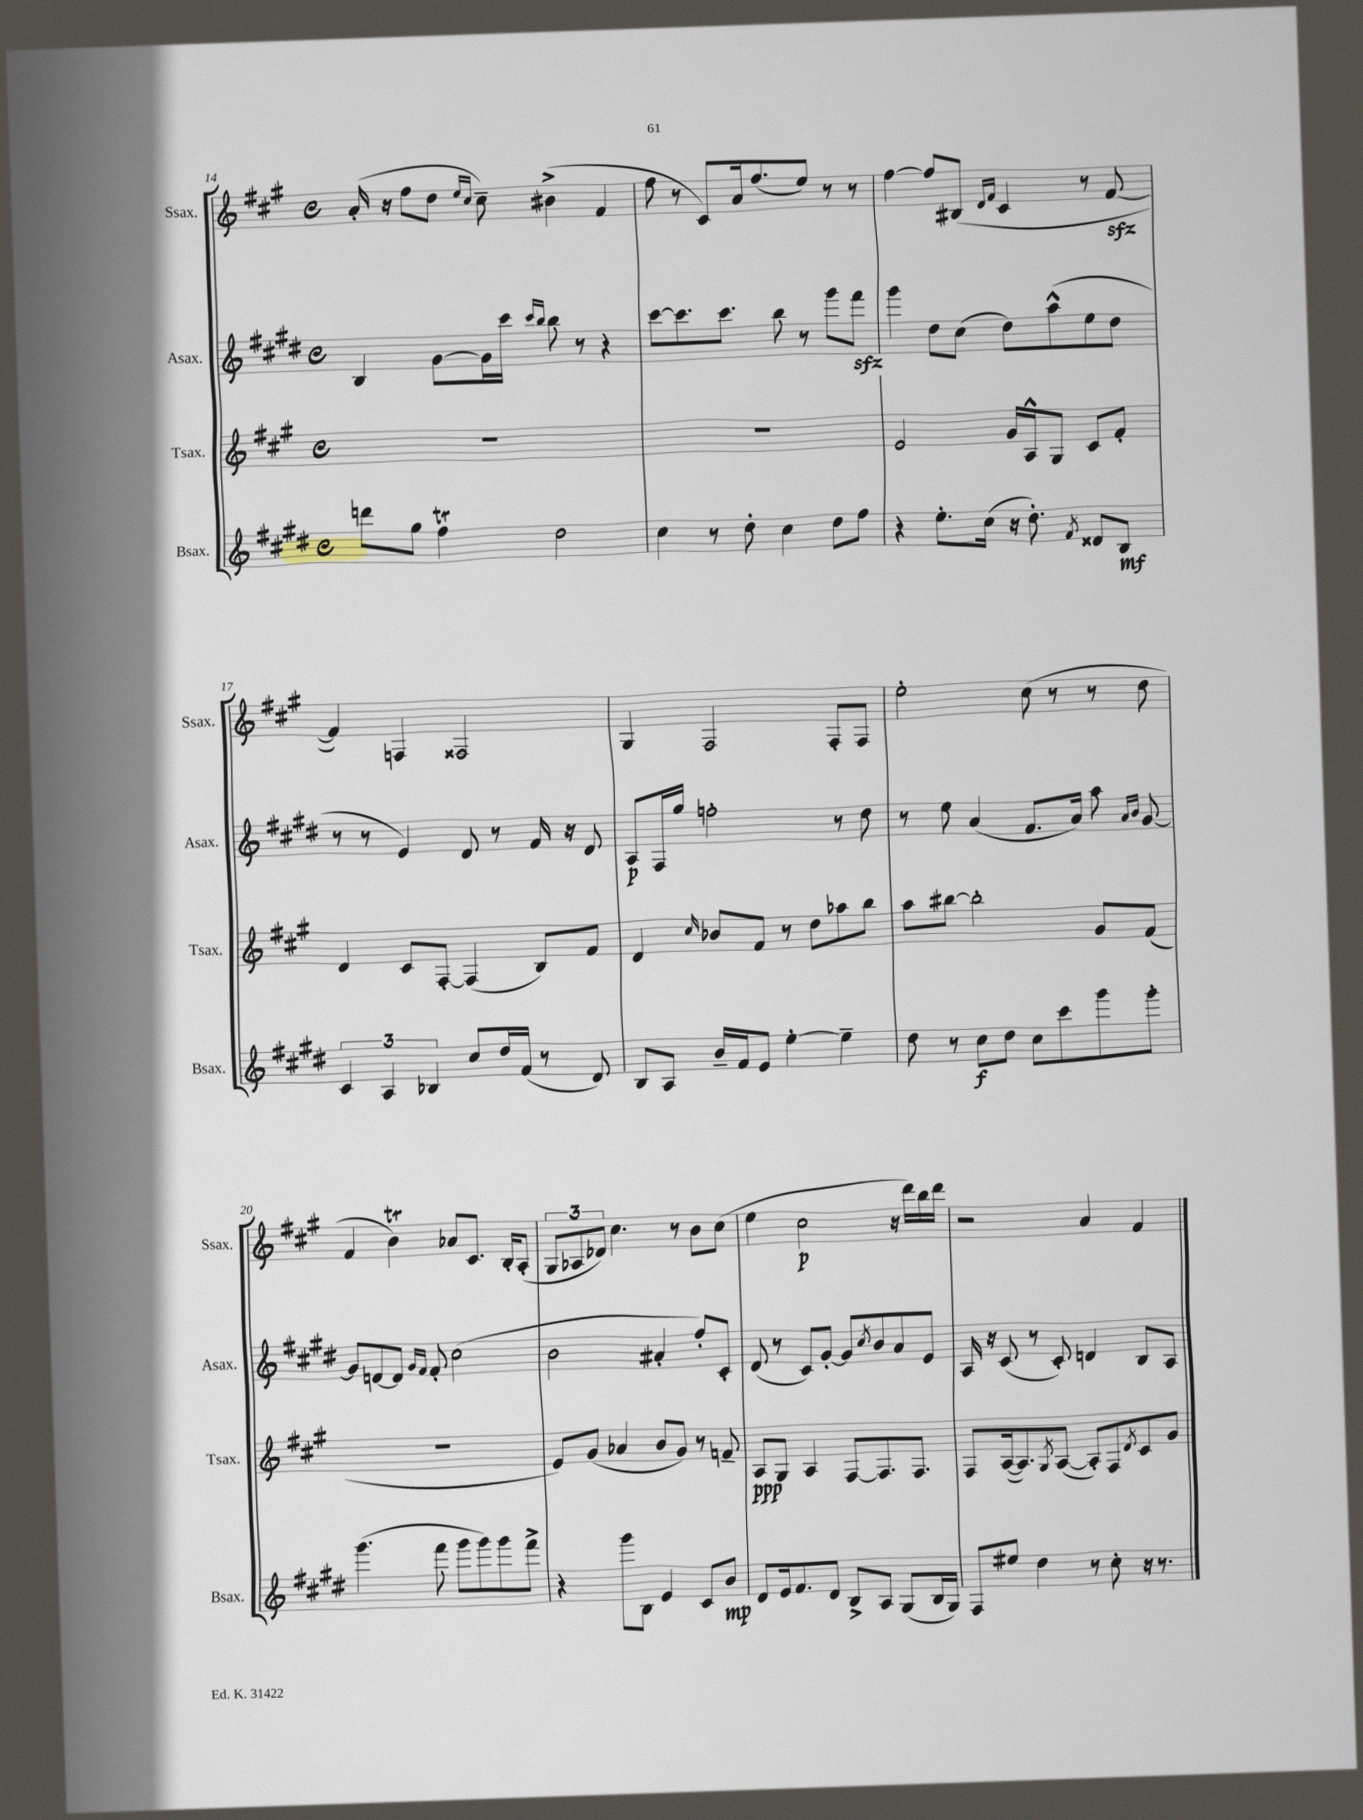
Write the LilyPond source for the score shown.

<<
\new StaffGroup <<
\new Staff = "s0" \with { instrumentName = "Ssax." shortInstrumentName = "Ssax." } {
    \clef treble \key a \major \defaultTimeSignature \time 4/4
    a'16-.( r16 fis''8 d''8 \grace { e''16 cis''16 } cis''8--) bis'4->( fis'4 |
    fis''8 r8 cis'8) a'16 fis''8.( e''8) r8 r8 |
    fis''4~ fis''8 bis8( \grace { d'16 fis'16 } cis'4 r8 fis'8~\sfz |
    fis'4) f4 fisis2 |
    gis4 fis2 fis8-. fis8 |
    e''2-. cis''8( r8 r8 d''8 |
    fis'4 b'4\trill) aes'8 cis'8. b16-. a8-.( |
    \tuplet 3/2 { gis8 aes8 des'8) } cis''4. r8 b'8 cis''8( |
    e''4 cis''2\p r16 d'''16) b''16 d'''16 |
    r2 a'4 fis'4 \bar "|." |
}
\new Staff = "s1" \with { instrumentName = "Asax." shortInstrumentName = "Asax." } {
    \clef treble \key e \major \defaultTimeSignature \time 4/4
    b4 gis'8~ gis'16 cis'''16 \grace { cis'''16 b''16 } b''8 r8 r4 |
    cis'''8~ cis'''8. cis'''8. b''8 r8 gis'''8 fis'''8\sfz |
    gis'''4 dis''8 cis''8( dis''8) a''8-^( e''8 dis''8 |
    r8 r8 e'4) dis'8 r8 fis'16 r16 dis'8 |
    a8\p fis16 gis''16 f''2-. r8 dis''8 |
    r8 e''8 a'4( fis'8. a'16) a''8 \grace { a'16 b'16 } gis'8~ |
    gis'8 d'8~ d'8 \grace { gis'16 fis'16 } fis'8-. cis''2( |
    b'2 ais'4-. fis''8-.) cis'8-. |
    dis'8( r8 cis'8) gis'8~-. gis'8 \acciaccatura { cis''8 } b'8 a'8 e'8 |
    a16 r16 cis'8( r8 cis'8-.) d'4 b8 a8 \bar "|." |
}
\new Staff = "s2" \with { instrumentName = "Tsax." shortInstrumentName = "Tsax." } {
    \clef treble \key a \major \defaultTimeSignature \time 4/4
    R1 |
    R1 |
    e'2 gis'16 a16-^ gis8 cis'8 fis'8-. |
    d'4 cis'8 fis8~-. fis4( b8) fis'8 |
    d'4 \grace { cis''16 } bes'8 fis'8 r8 d''8 aes''8 b''8 |
    a''8 bis''8~ bis''2-. gis'8 fis'8( |
    R1 |
    e'8) gis'8( aes'4 b'8 gis'8) r8 f'8-- |
    a8\ppp gis8 a4 fis8~ fis8. fis8. |
    fis8 a16~( a8.) \acciaccatura { gis8 } a8~( a8-.) fis8 \acciaccatura { d'8 } cis'8 gis'8 \bar "|." |
}
\new Staff = "s3" \with { instrumentName = "Bsax." shortInstrumentName = "Bsax." } {
    \clef treble \key e \major \defaultTimeSignature \time 4/4
    d'''8 gis''8 fis''4\trill dis''2 |
    cis''4 r8 dis''8-. cis''4 dis''8 fis''8 |
    r4 e''8.-. cis''16( r16 dis''8.-.) \acciaccatura { fis'8 } disis'8 b8\mf |
    \tuplet 3/2 { cis'4 a4 bes4 } cis''8 dis''16 fis'16( r8 dis'8) |
    b8 a8 b'16-- fis'16 e'8 e''4~-. e''4-- |
    dis''8 r8 cis''8\f dis''8 cis''8 cis'''8 gis'''8 gis'''8-. |
    gis'''4.( fis'''8 gis'''8 gis'''8) gis'''8 fis'''8-> |
    r4 gis'''8 b8 e'4 cis'8 b'8\mp |
    dis'8 e'16 fis'8. dis'8 b8-> a8 gis8( b16 gis16) |
    fis8 eis''8 dis''4 r8 cis''8-. r16 r8. \bar "|." |
}
>>
>>
\layout { \context { \Score currentBarNumber = #14 } }
